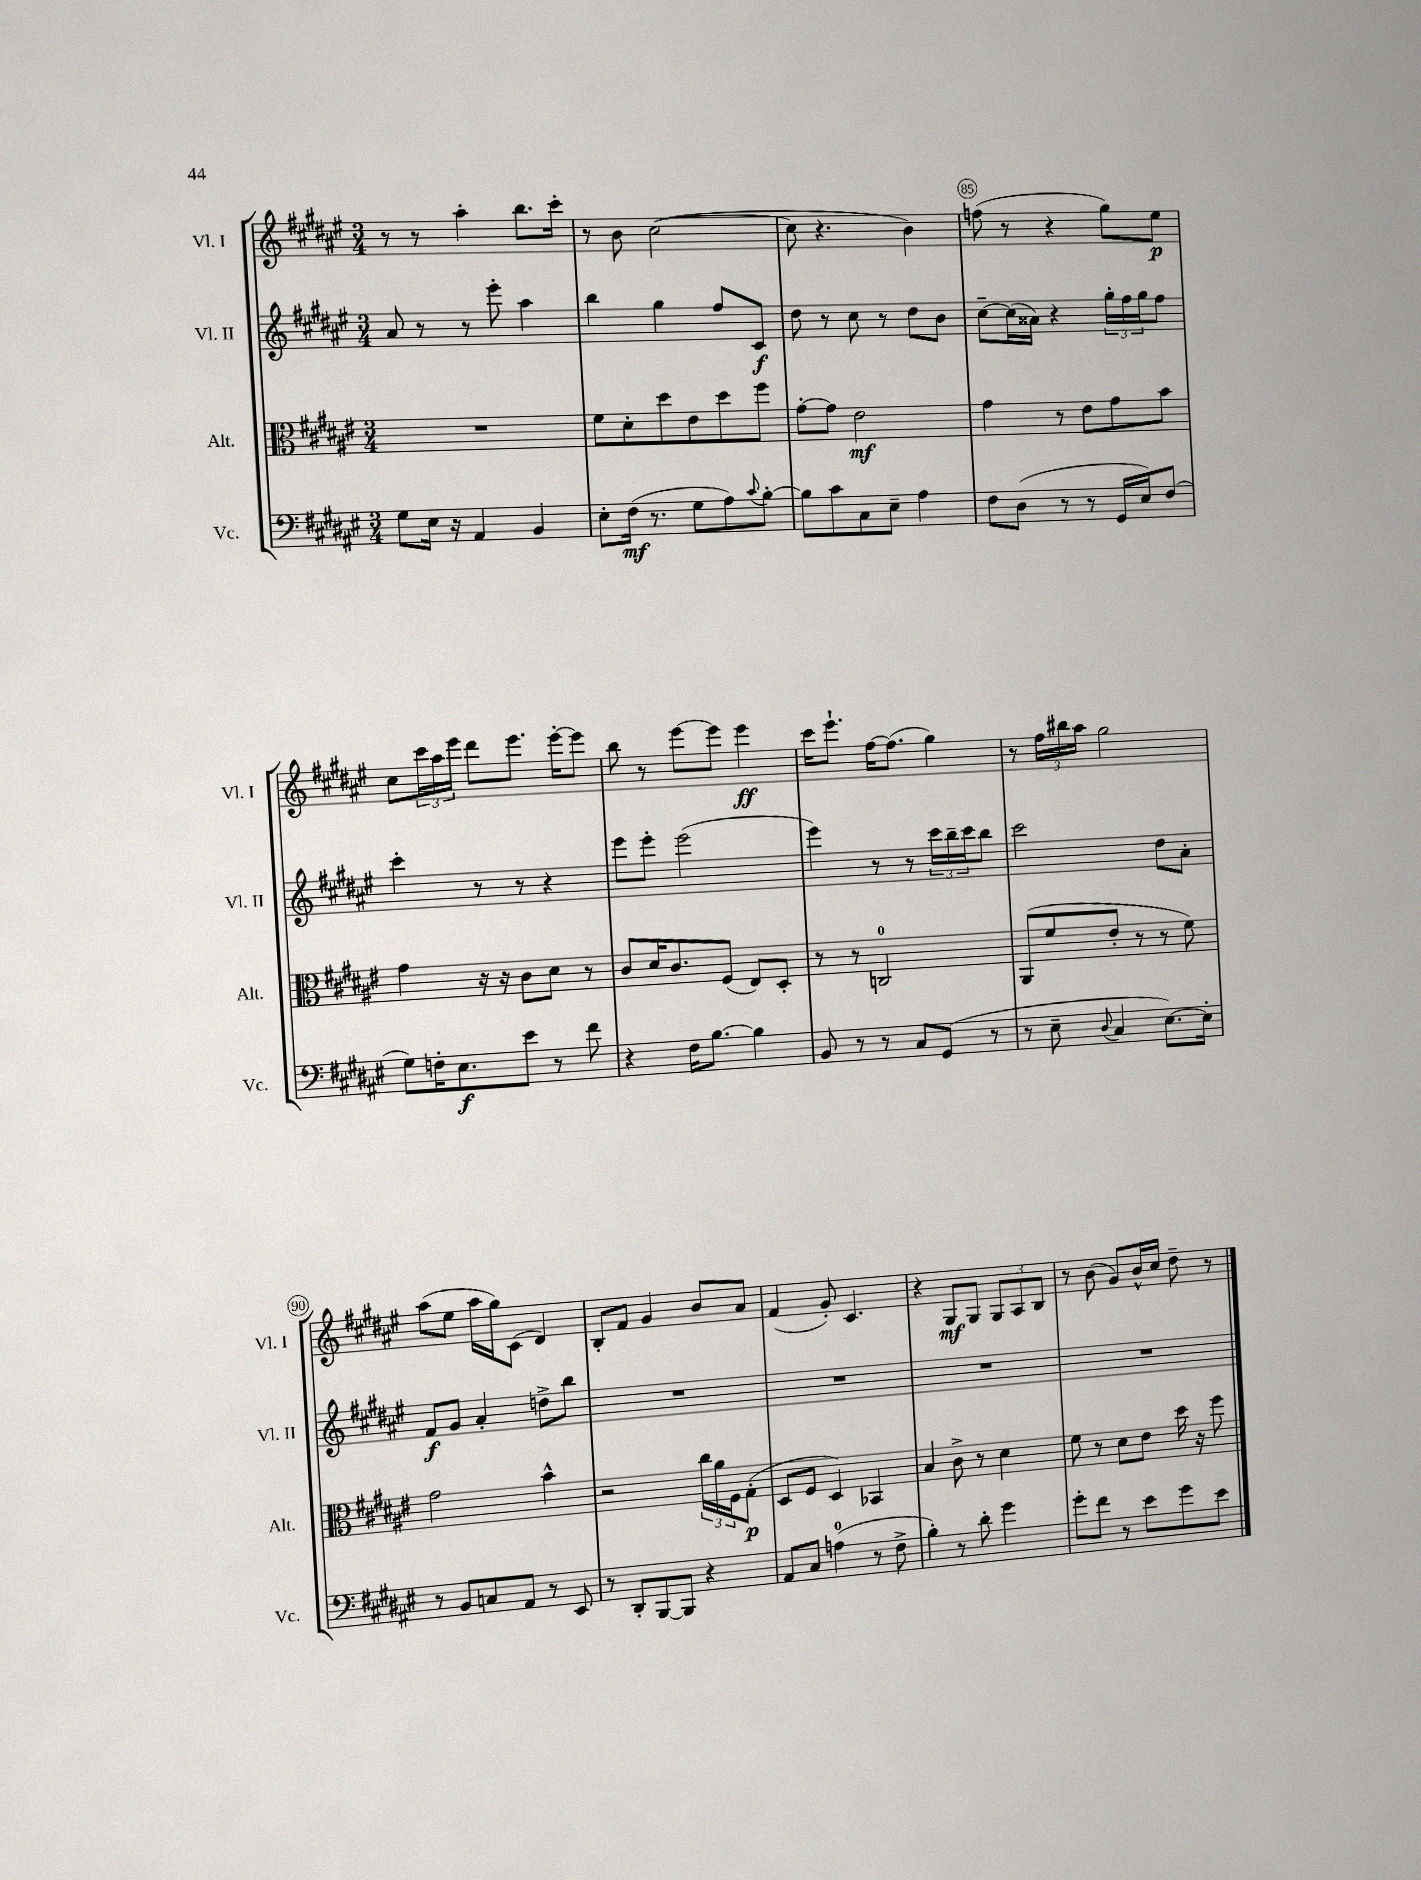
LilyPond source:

<<
\new StaffGroup <<
\new Staff = "s0" \with { instrumentName = "Vl. I" shortInstrumentName = "Vl. I" } {
    \clef treble \key fis \major \numericTimeSignature \time 3/4
    r8 r8 ais''4-. b''8. cis'''16-. |
    r8 b'8 cis''2~( |
    cis''8 r4. b'4) |
    f''8( r8 r4 gis''8) eis''8\p |
    cis''8 \tuplet 3/2 { cis'''16 ais''16 eis'''16 } dis'''8 eis'''8. eis'''16~-. eis'''8 |
    b''8 r8 eis'''8~ eis'''8 eis'''4\ff |
    cis'''16 eis'''8.-! fis''16~ fis''8.( gis''4) |
    r8 \tuplet 3/2 { fis''16 bis''16 ais''16 } gis''2 |
    ais''8( eis''8 ais''16 gis''16) cis'8( dis'4) |
    b8-. fis'8 gis'4 b'8 ais'8 |
    fis'4( gis'8-.) cis'4. |
    r4 gis8\mf gis8 \tuplet 3/2 { gis8 ais8 b8 } |
    r8 b'8( gis'8) b'16-^ cis''16 dis''8-- r8 \bar "|." |
}
\new Staff = "s1" \with { instrumentName = "Vl. II" shortInstrumentName = "Vl. II" } {
    \clef treble \key fis \major \numericTimeSignature \time 3/4
    ais'8 r8 r8 eis'''8-. ais''4 |
    b''4 gis''4 fis''8 cis'8\f |
    dis''8 r8 cis''8 r8 dis''8 b'8 |
    cis''8~-- cis''16( aisis'16) r4 \tuplet 3/2 { gis''16-. fis''16 gis''16 } fis''8 |
    cis'''4-. r8 r8 r4 |
    eis'''8 eis'''8-. eis'''2( |
    eis'''4) r8 r8 \tuplet 3/2 { cis'''16 b''16-- cis'''16 } b''8 |
    cis'''2 dis''8 ais'8-. |
    fis'8\f gis'8 ais'4-. d''8-> b''8 |
    R2. |
    R2. |
    R2. |
    R2. \bar "|." |
}
\new Staff = "s2" \with { instrumentName = "Alt." shortInstrumentName = "Alt." } {
    \clef alto \key fis \major \numericTimeSignature \time 3/4
    R2. |
    fis'8 dis'8-. dis''8 eis'8 dis''8 fis''8 |
    gis'8~-. gis'8 eis'2\mf |
    gis'4 r8 eis'8 gis'8 b'8 |
    gis'4 r16 r16 cis'8 dis'8 r8 |
    cis'8 dis'16 cis'8. fis8( eis8) dis8-. |
    r8 r8 c2-0 |
    ais,8( fis'8 eis'8-. r8 r8 fis'8) |
    gis'2 b'4-^ |
    r2 \tuplet 3/2 { cis''16 ais'16 fis16 } gis8-.\p( |
    dis8 fis8 dis4) bes,4 |
    b4 cis'8-> r8 dis'4 |
    fis'8 r8 dis'8 eis'8 dis''16 r16 fis''8 \bar "|." |
}
\new Staff = "s3" \with { instrumentName = "Vc." shortInstrumentName = "Vc." } {
    \clef bass \key fis \major \numericTimeSignature \time 3/4
    gis8 eis16 r16 ais,4 b,4 |
    eis8-. fis16\mf( r8. gis8 ais8) \appoggiatura { cis'8 } b8~-. |
    b8 cis'8 cis8 eis8-- ais4 |
    fis8 dis8( r8 r8 gis,16 eis16) fis8( |
    gis8) f16-. eis8.\f eis'8 r8 fis'8 |
    r4 fis16 b8.~ b4 |
    b,8 r8 r8 cis8 gis,8( r8 |
    r8 eis8-- \appoggiatura { dis8 } cis4 eis8.~) eis16-. |
    r8 b,8 c8 ais,8 r8 eis,8 |
    r8 dis,8-. b,,8~ b,,8 r4 |
    ais,8 cis8 a4-0( r8 fis8-> |
    b4-.) r8 dis'8-. gis'4 |
    gis'8-. fis'8 r8 eis'8 gis'8 eis'8 \bar "|." |
}
>>
>>
\layout { \context { \Score currentBarNumber = #82 \override BarNumber.break-visibility = ##(#f #t #t) barNumberVisibility = #(every-nth-bar-number-visible 5) \override BarNumber.stencil = #(make-stencil-circler 0.1 0.3 ly:text-interface::print) } }
